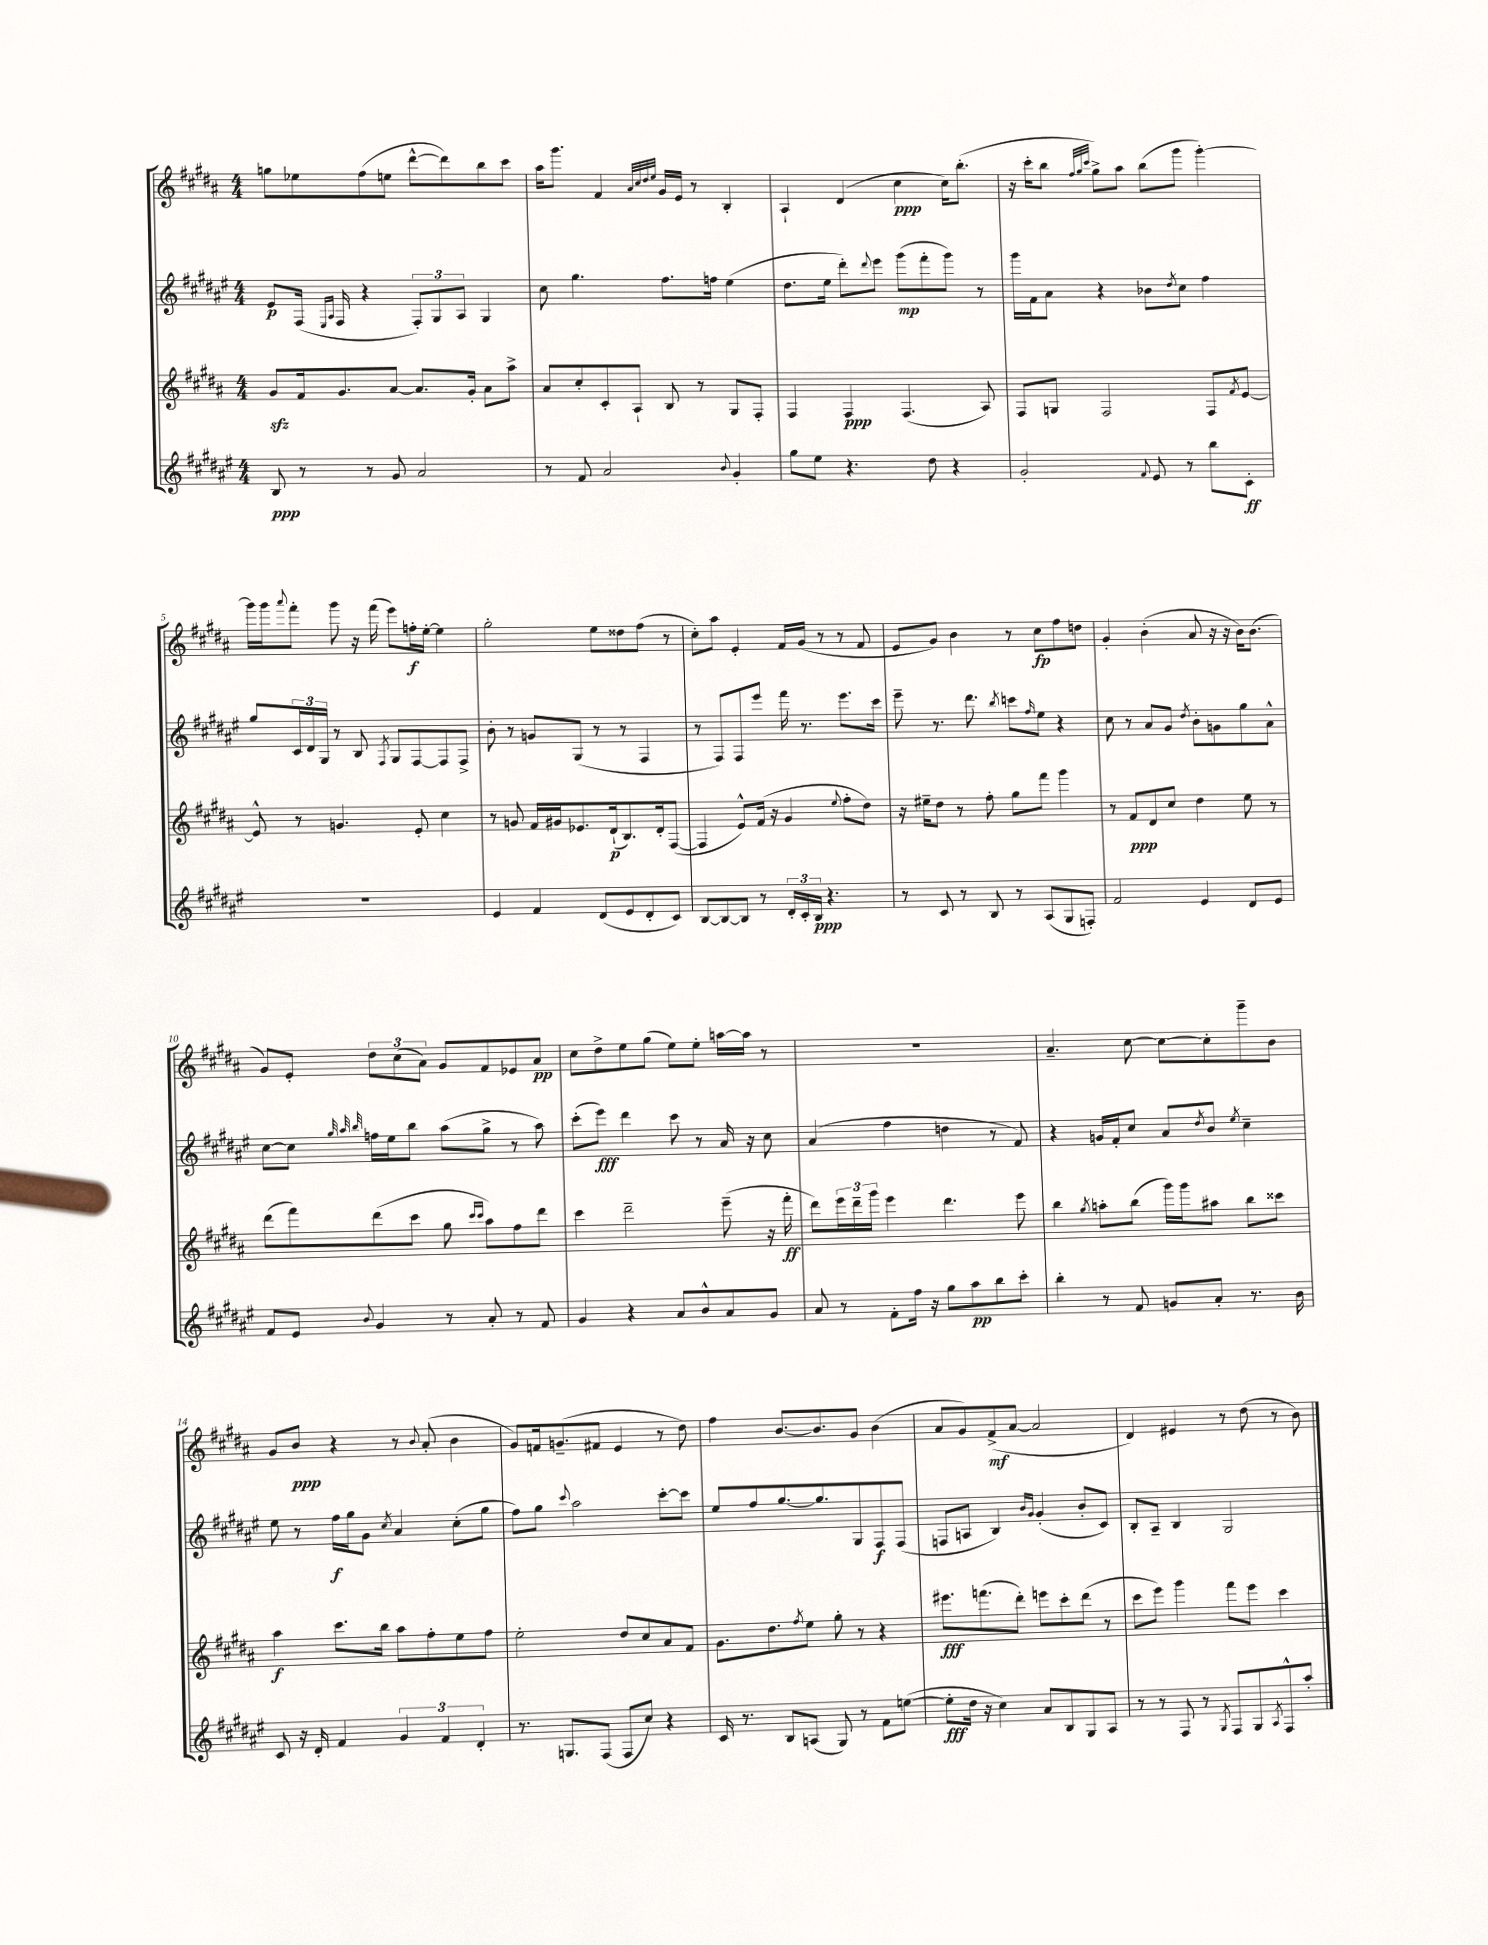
<<
\new StaffGroup <<
\new Staff = "s0" {
    \clef treble \key b \major \numericTimeSignature \time 4/4
    g''8 ees''8 fis''8( e''8 dis'''8~-^ dis'''8) b''8 cis'''8 |
    ais''16 gis'''8. fis'4 \grace { ais'32 cis''32 dis''32 e''32 } gis'16 e'16 r8 b4-. |
    ais4-! dis'4( cis''4\ppp cis''16) b''8.-.( |
    r16 cis'''16-. b''8 \grace { fis''32 gis''32 cis'''32 } gis''8->) ais''8 b''8( gis'''8 gis'''4~-.) |
    gis'''16 gis'''16 \appoggiatura { ais'''8 } fis'''8-. gis'''8 r16 fis'''16( e'''8) f''16-.\f e''16~-. e''4 |
    gis''2-. e''8 disis''8 fis''8( r8 |
    cis''8-.) ais''8 e'4-. fis'16 gis'16( r8 r8 fis'8 |
    e'8 gis'8) b'4 r8 cis''8\fp fis''8 d''8 |
    gis'4-. b'4-.( ais'8 r16 r16 b'16) b'8.( |
    gis'8) e'8-. \tuplet 3/2 { dis''8 cis''8( ais'8) } gis'8 fis'8 ees'8 ais'8\pp |
    cis''8 dis''8-> e''8 gis''8( e''8) e''8-. a''16~ a''16 r8 |
    R1 |
    ais'4.-- cis''8~ cis''8~ cis''8-. gis'''8-- b'8 |
    gis'8 b'8\ppp r4 r8 \appoggiatura { b'8 } ais'8-.( b'4 |
    gis'8) f'16 g'8.--( fis'8 e'4 r8 dis''8) |
    fis''4 b'8.~ b'8. gis'8 b'4( |
    ais'8 gis'8) fis'8->\mf( ais'8~ ais'2 |
    dis'4) eis'4 r8 dis''8( r8 b'8) \bar "|." |
}
\new Staff = "s1" {
    \clef treble \key fis \major \numericTimeSignature \time 4/4
    eis'8\p fis16( \grace { eis16 ais16 } fis16 r4 \tuplet 3/2 { fis8-.) gis8 ais8 } gis4 |
    cis''8 gis''4. fis''8. f''16 eis''4( |
    dis''8. eis''16 dis'''8-.) \appoggiatura { dis'''8 } eis'''8 gis'''8\mp( fis'''8-. gis'''8) r8 |
    gis'''16 fis'16 ais'8 r4 bes'8 \acciaccatura { dis''8 } cis''8 fis''4 |
    gis''8 \tuplet 3/2 { cis'16 dis'16 gis16 } r8 b8 \acciaccatura { fis8 } gis8 fis8~ fis8 fis8-> |
    b'8-. r8 g'8 gis8( r8 r8 fis4 |
    r8 fis8) fis8 eis'''8 fis'''16 r8. eis'''8. cis'''16 |
    eis'''8-- r8. dis'''8. \acciaccatura { b''8 } c'''8 \grace { fis''16 } eis''8 r4 |
    cis''8 r8 ais'8 gis'8 \acciaccatura { dis''8 } b'8-. g'8 gis''8 ais'8-^ |
    cis''8~ cis''8 \grace { gis''32 ais''32 b''32 } f''16 eis''16 b''8 ais''8( gis''8-> r8 ais''8) |
    cis'''8-.( eis'''8\fff) dis'''4 cis'''8 r8 ais'16 r16 cis''8 |
    ais'4( fis''4 d''4 r8 fis'8) |
    r4 g'16 fis'16-. cis''8 ais'8 \acciaccatura { dis''8 } b'8 \acciaccatura { eis''8 } cis''4-- |
    eis''8 r8 fis''16\f gis''16 gis'8 \acciaccatura { cis''8 } ais'4 cis''8-.( gis''8 |
    fis''8) gis''8 \appoggiatura { cis'''8 } ais''2 cis'''8~-. cis'''8 |
    eis''8 fis''8 gis''8.~ gis''8. gis8 fis8\f fis8( |
    f8 a8 b4) \grace { b'16 gis'16 } gis'4-.( b'8-. cis'8) |
    b8-. ais8-- b4 gis2 \bar "|." |
}
\new Staff = "s2" {
    \clef treble \key b \major \numericTimeSignature \time 4/4
    gis'8\sfz fis'16 gis'8. ais'8~ ais'8. gis'16-. ais'8 ais''8-> |
    ais'8 cis''8-. cis'8-. ais8-! b8 r8 gis8 fis8-. |
    fis4 fis4\ppp fis4.( ais8) |
    fis8 g8 fis2 fis8 \acciaccatura { fis'8 } e'8~ |
    e'8-^ r8 g'4. e'8-. cis''4 |
    r8 g'8 fis'16 gis'16 ees'8. dis'16-!\p( b8.) dis'16-. fis8~( |
    fis4 e'8-^) fis'16( r16 gis'4 \appoggiatura { e''8 } fis''8-. dis''8) |
    r16 eis''16-- dis''8 r8 fis''8-. gis''8 fis'''8 gis'''4 |
    r8 fis'8\ppp dis'8 cis''8 dis''4 e''8 r8 |
    dis'''8( fis'''8) dis'''8( cis'''8 gis''8 \grace { cis'''16 cis'''16 } ais''8) fis''8 dis'''8 |
    cis'''4 dis'''2-- e'''8--( r16 fis'''16-.\ff |
    dis'''8) \tuplet 3/2 { e'''16 dis'''16-- gis'''16 } e'''4 dis'''4. e'''8 |
    b''4 \acciaccatura { gis''8 } a''8-. b''8( gis'''16) gis'''16 ais''8 b''8 cisis'''8 |
    ais''4\f cis'''8. b''16 ais''8 fis''8-. e''8 fis''8 |
    e''2-. dis''8 cis''8 ais'8 fis'8 |
    gis'8. dis''8. \acciaccatura { fis''8 } e''8 gis''8-. r8 r4 |
    eis'''8.\fff f'''8.( dis'''8-.) e'''8 cis'''8-. dis'''8( r8 |
    cis'''8 e'''8) gis'''4 fis'''8 e'''8 cis'''4 \bar "|." |
}
\new Staff = "s3" {
    \clef treble \key fis \major \numericTimeSignature \time 4/4
    b8\ppp r8 r8 gis'8 ais'2 |
    r8 fis'8 ais'2 \appoggiatura { b'8 } gis'4-. |
    gis''8 eis''8 r4. dis''8 r4 |
    gis'2-. \appoggiatura { fis'8 } eis'8 r8 b''8 cis'8-.\ff |
    R1 |
    eis'4 fis'4 dis'8( eis'8 dis'8-. cis'8) |
    b8~ b8~ b8 r8 \tuplet 3/2 { dis'16-. cis'16-. b16\ppp } r4. |
    r8 cis'8 r8 b8 r8 ais8( gis8 f8-.) |
    fis'2 eis'4 dis'8 eis'8 |
    fis'8 eis'8 \appoggiatura { b'8 } gis'4 r8 ais'8-. r8 fis'8 |
    gis'4 r4 ais'8 b'8-^ ais'8 gis'8 |
    ais'8 r8 fis'8-. fis''16 r16 gis''8 ais''8\pp b''8 cis'''8-. |
    b''4-. r8 fis'8 g'8 ais'8-. r8. b'16 |
    cis'8 r16 dis'16-. fis'4 \tuplet 3/2 { gis'4 fis'4 dis'4-. } |
    r8. g8. fis8( fis8 cis''8) r4 |
    cis'16 r8. b8 a8( gis8) r8 fis'8 e''8~( |
    e''8-.\fff dis''16 r16 cis''4) ais'8 b8 gis8 ais8 |
    r8 r8 fis8 r8 \acciaccatura { gis8 } fis8 gis8 \acciaccatura { ais8 } fis8-^ ais''8-. \bar "|." |
}
>>
>>
